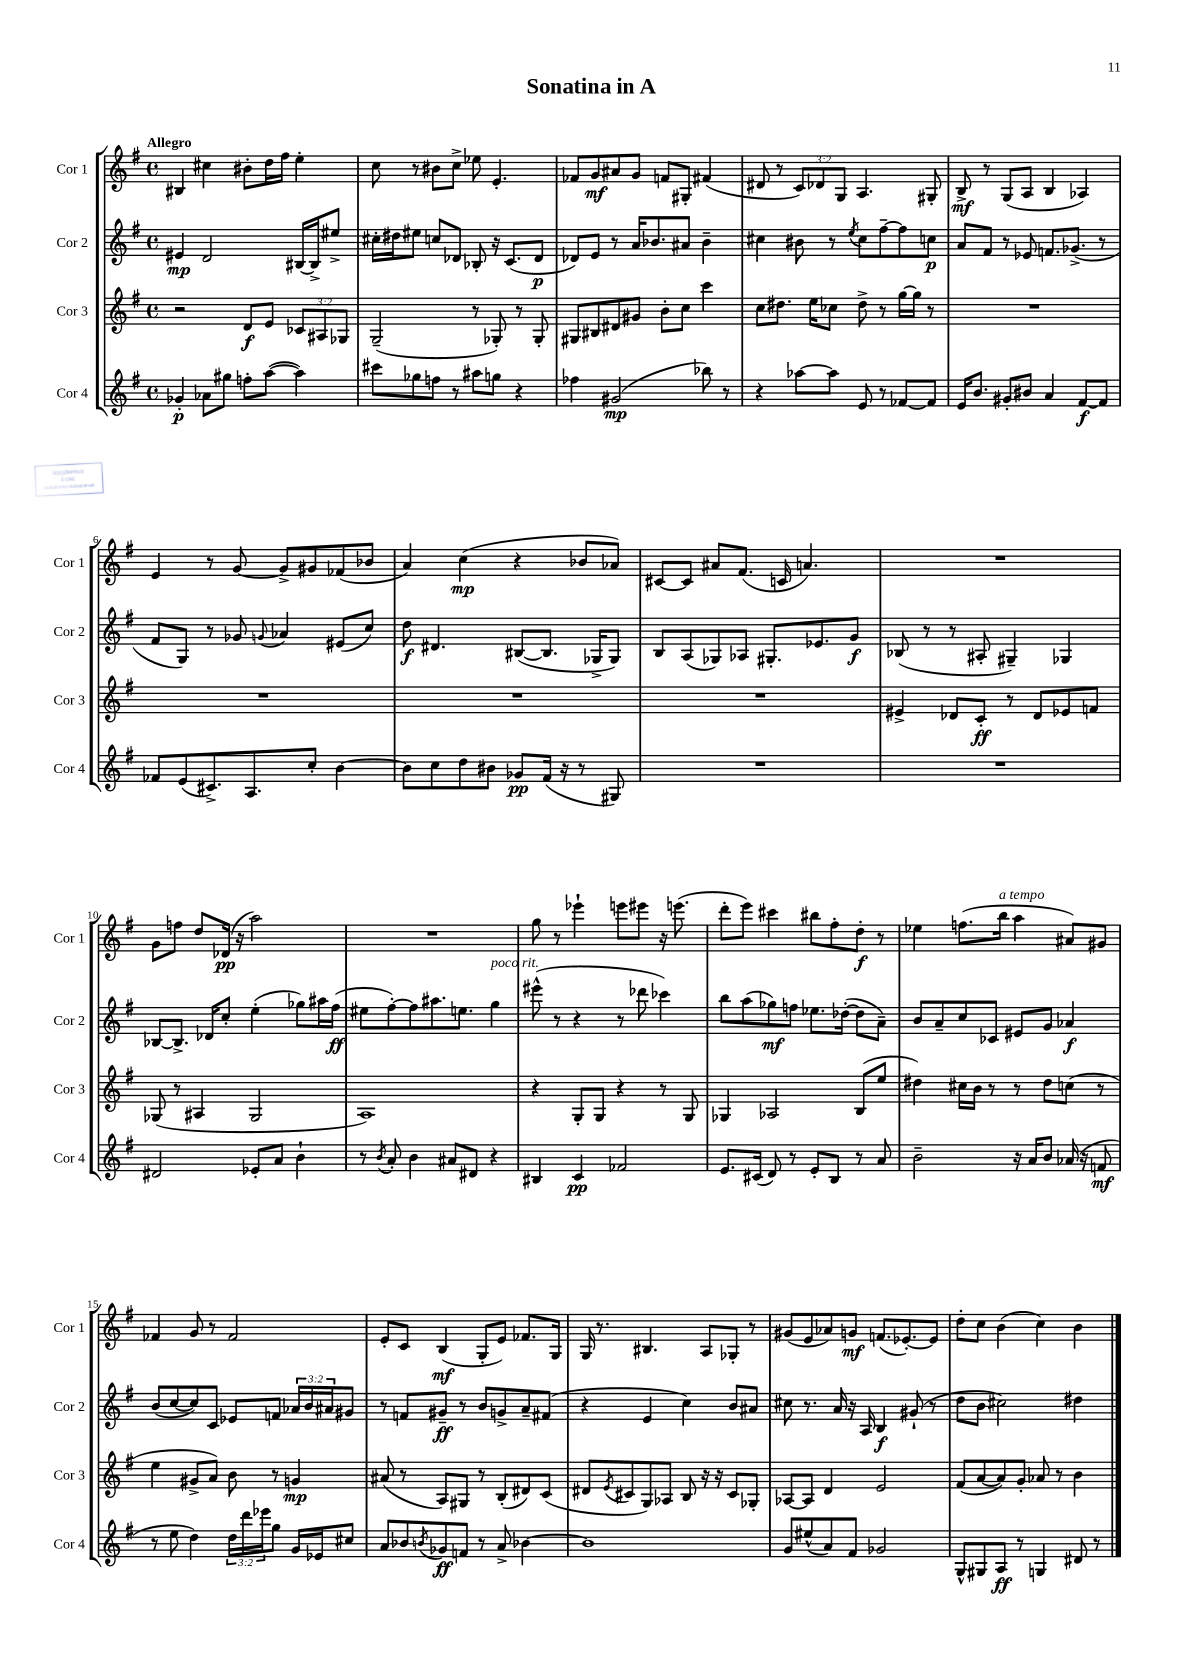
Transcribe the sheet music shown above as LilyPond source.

\header { title = "Sonatina in A" }
<<
\new StaffGroup <<
\new Staff = "s0" \with { instrumentName = "Cor 1" shortInstrumentName = "Cor 1" } {
    \clef treble \key g \major \defaultTimeSignature \time 4/4 \override Staff.TupletNumber.text = #tuplet-number::calc-fraction-text \tempo "Allegro"
    bis4 cis''4 bis'8-. d''16 fis''16 e''4-. |
    c''8 r8 bis'8 c''8-> ees''8 e'4.-. |
    fes'8 g'8\mf ais'8 g'8 f'8 gis8-. fis'4( |
    dis'8 r8 \tuplet 3/2 { c'8) des'8 g8 } a4. gis8-. |
    b8->\mf r8 g8( a8 b4 aes4) |
    e'4 r8 g'8~ g'8-> gis'8 fes'8( bes'8 |
    a'4) c''4\mp( r4 bes'8 aes'8) |
    cis'8~ cis'8 ais'8 fis'8.( c'16 a'4.) |
    R1 |
    g'8 f''8 d''8 des'16\pp( r16 a''2) |
    R1 |
    g''8 r8 ees'''4-! e'''8 eis'''8 r16 e'''8.( |
    d'''8-. e'''8) cis'''4 bis''8 fis''8-. d''8-.\f r8 |
    ees''4 f''8.( b''16^\markup { \italic "a tempo" } a''4 ais'8) gis'8 |
    fes'4 g'8 r8 fes'2 |
    e'8-. c'8 b4\mf( g8-. e'8) fes'8. g16 |
    g16 r8. bis4. a8 ges8-. r8 |
    gis'8( e'8 aes'8) g'8\mf f'8.( ees'8.~-.) ees'8 |
    d''8-. c''8 b'4( c''4) b'4 \bar "|." |
}
\new Staff = "s1" \with { instrumentName = "Cor 2" shortInstrumentName = "Cor 2" } {
    \clef treble \key g \major \defaultTimeSignature \time 4/4 \override Staff.TupletNumber.text = #tuplet-number::calc-fraction-text
    eis'4\mp d'2 bis16~ bis16-> eis''8-> |
    cis''16-. dis''16 eis''8 c''8 des'8 bes8-. r16 c'8.( des'8\p |
    des'8) e'8 r8 a'16 bes'8. ais'8 bes'4-- |
    cis''4 bis'8 r8 \acciaccatura { e''8 } cis''8 fis''8~-- fis''8 c''8\p |
    a'8 fis'8 r8 ees'8 f'8. ges'8.->( r8 |
    fis'8 g8) r8 ges'8 \appoggiatura { g'8 } aes'4 eis'8( c''8) |
    d''8\f dis'4. bis8~( bis8. ges16-> ges8) |
    b8 a8( ges8) aes8 gis8.-. ees'8. g'8\f |
    bes8( r8 r8 ais8-. gis4--) ges4 |
    bes8~ bes8.-> des'16 c''8-. e''4-.( ges''8) ais''16 fis''16\ff( |
    eis''8 fis''8~-.) fis''8 ais''8. e''8. g''4^\markup { \italic "poco rit." } |
    eis'''8-^( r8 r4 r8 des'''8 ces'''4) |
    b''8 a''8( ges''8\mf) f''8 ees''8. des''16~-.( des''8 a'8--) |
    b'8 a'8-- c''8 ces'8 eis'8 g'8 aes'4\f |
    b'8( c''8~ c''8) c'8 ees'8 f'8 \tuplet 3/2 { aes'16 b'16 ais'16 } gis'8 |
    r8 f'8 gis'8--\ff r8 b'8 g'8-> a'8-- fis'8( |
    r4 e'4 c''4) b'8 ais'8 |
    cis''8 r8. a'16 r16 a16 b4\f gis'8-!( r8 |
    d''8 b'8 cis''2) dis''4 \bar "|." |
}
\new Staff = "s2" \with { instrumentName = "Cor 3" shortInstrumentName = "Cor 3" } {
    \clef treble \key g \major \defaultTimeSignature \time 4/4 \override Staff.TupletNumber.text = #tuplet-number::calc-fraction-text
    r2 d'8\f e'8 \tuplet 3/2 { ces'8 ais8 ges8 } |
    g2--( r8 ges8-.) r8 ges8-. |
    gis8 bis8 dis'8 gis'8 b'8-. c''8 c'''4 |
    c''8 dis''8. e''16 ces''8 dis''8-> r8 g''16~ g''16 r8 |
    R1 |
    R1 |
    R1 |
    R1 |
    eis'4-> des'8 c'8-.\ff r8 des'8 ees'8 f'8 |
    ges8( r8 ais4 ges2 |
    a1) |
    r4 g8-. g8 r4 r8 g8 |
    ges4 aes2 b8( e''8 |
    dis''4) cis''16 b'16 r8 r8 dis''8 c''8( r8 |
    e''4 gis'8-> a'8) b'8 r8 g'4\mp |
    ais'8( r8 a8) gis8 r8 b8-.( dis'8) c'8( |
    dis'8 \acciaccatura { e'8 } cis'8 g8) aes8 b8 r16 r16 cis'8 ges8-. |
    aes8~ aes8 d'4 e'2 |
    fis'8( a'8~ a'8) g'8-. aes'8 r8 b'4 \bar "|." |
}
\new Staff = "s3" \with { instrumentName = "Cor 4" shortInstrumentName = "Cor 4" } {
    \clef treble \key g \major \defaultTimeSignature \time 4/4 \override Staff.TupletNumber.text = #tuplet-number::calc-fraction-text
    ges'4-.\p aes'8 gis''8 f''8-. a''8~( a''4) |
    cis'''8 ges''8 f''8 r8 ais''8 g''8 r4 |
    fes''4 gis'2\mp( bes''8) r8 |
    r4 aes''8~ aes''8 e'8 r8 fes'8~ fes'8 |
    e'16 b'8. gis'8-. bis'8 a'4 fis'8~\f fis'8 |
    fes'8 e'8( cis'8.->) a8. c''8-. b'4~ |
    b'8 c''8 d''8 bis'8 ges'8\pp fis'16( r16 r8 gis8) |
    R1 |
    R1 |
    dis'2 ees'8-. a'8 b'4-! |
    r8 \acciaccatura { b'8 } a'8-. b'4 ais'8 dis'8 r4 |
    bis4 c'4\pp fes'2 |
    e'8. cis'16( d'8) r8 e'8-. b8 r8 a'8 |
    b'2-- r16 a'16 b'8 aes'16( r16 f'8\mf |
    r8 e''8 d''4) \tuplet 3/2 { d''16 d'''16 ees'''16 } g''8 g'16 ees'16 cis''8 |
    a'8 bes'8 \acciaccatura { b'8 } ges'8\ff f'8 r8 a'8-> bes'4~ |
    bes'1 |
    g'8 eis''8-^( a'8) fis'8 ges'2 |
    g8-^ gis8 a8\ff r8 g4 dis'8 r8 \bar "|." |
}
>>
>>
